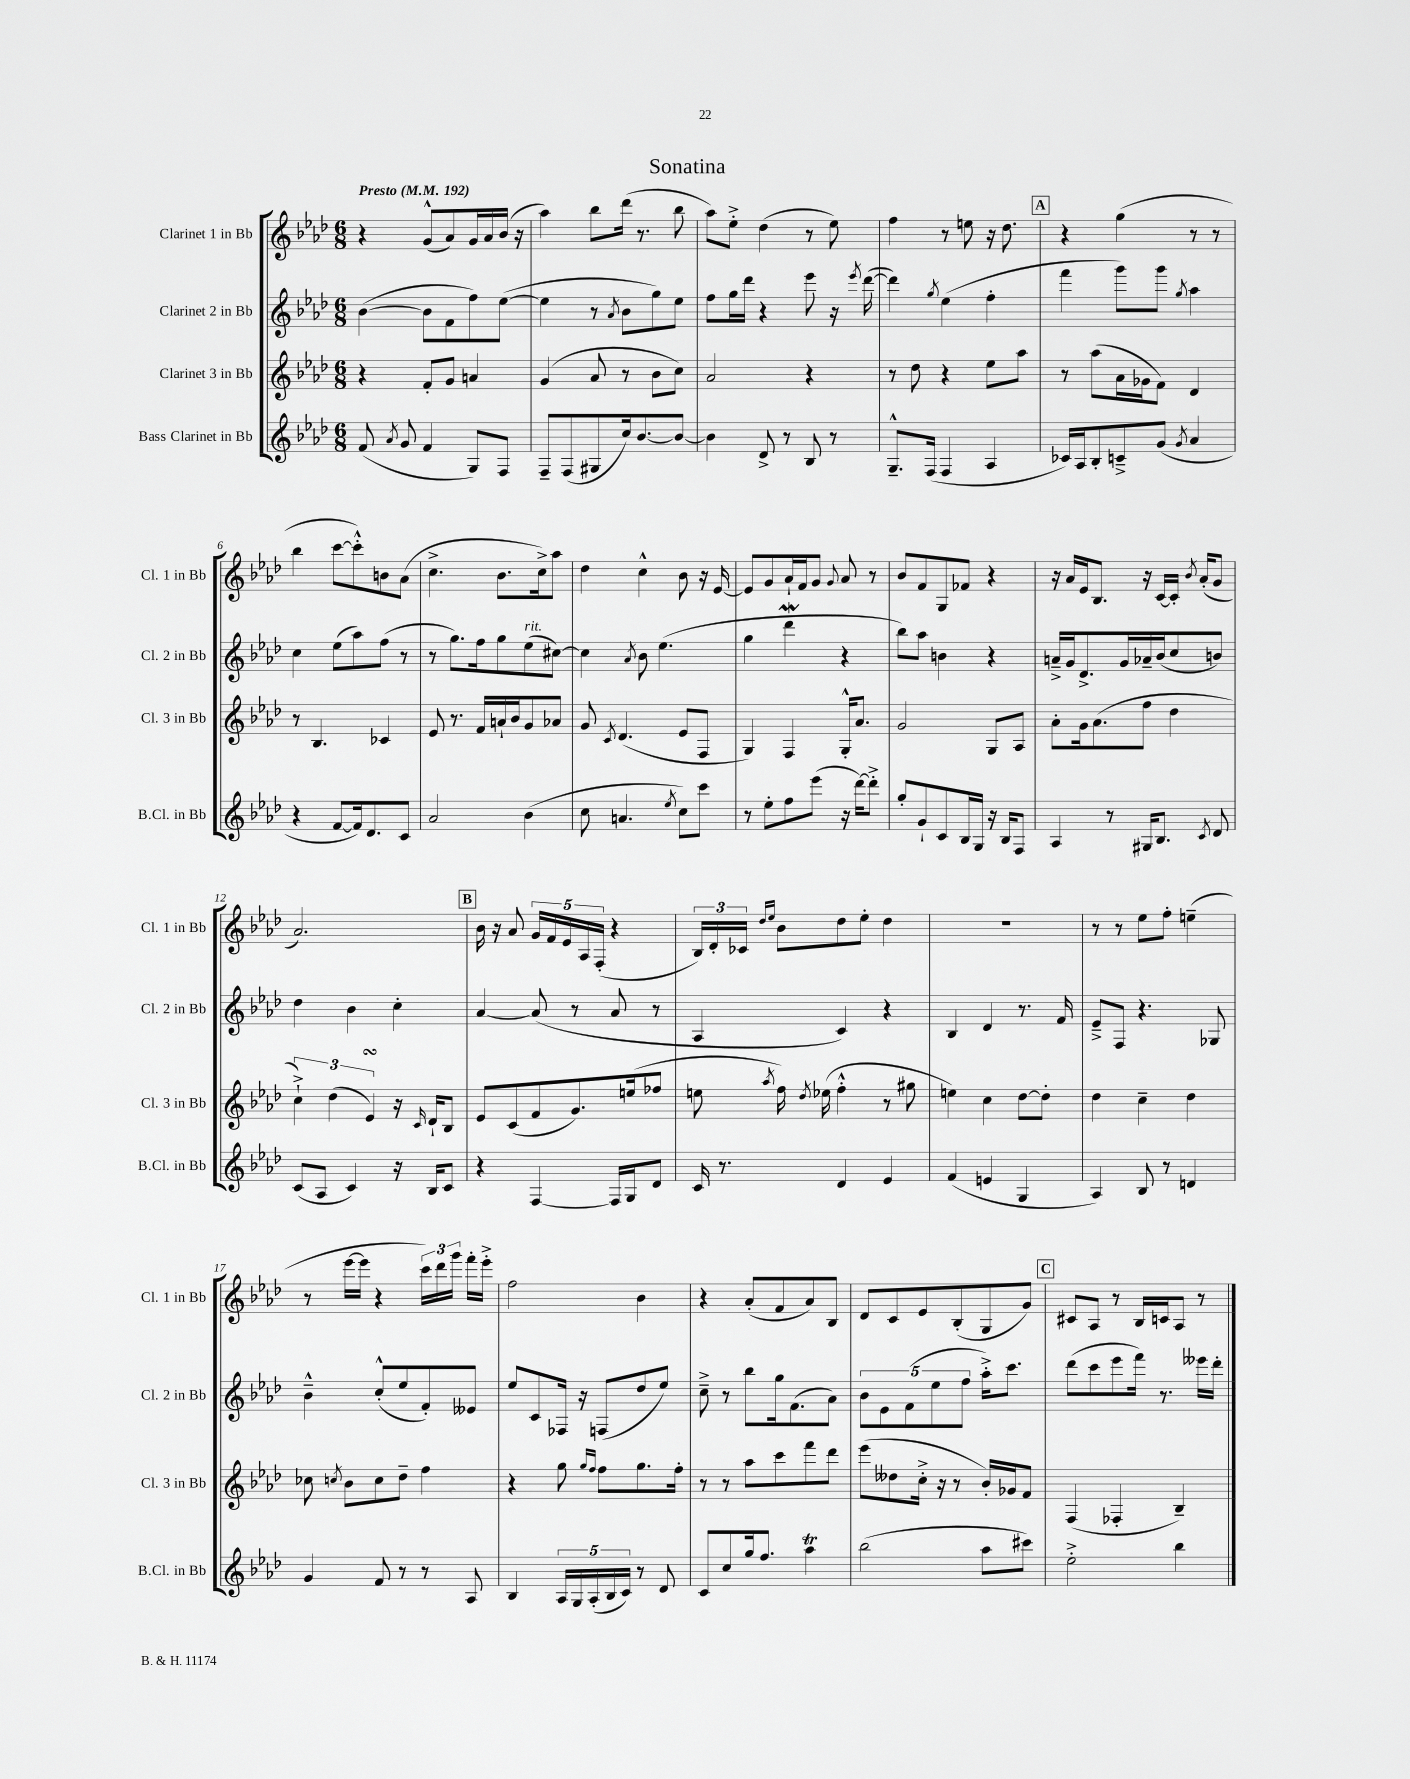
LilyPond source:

\header { title = "Sonatina" }
<<
\new StaffGroup <<
\new Staff = "s0" \with { instrumentName = "Clarinet 1 in Bb" shortInstrumentName = "Cl. 1 in Bb" } {
    \clef treble \key aes \major \numericTimeSignature \time 6/8 \tempo "Presto" 4 = 192
    \autoBeamOff r4 g'8[-^( aes'8) g'16 aes'16 bes'16]( r16 |
    aes''4) bes''8[ des'''16]( r8. bes''8 |
    aes''8[) ees''8]-.-> des''4( r8 ees''8) |
    f''4 r8 e''8 r16 des''8. |
    \mark \markup { \box "A" } r4 g''4( r8 r8 |
    bes''4 c'''8[~ c'''8-.-^) b'8 aes'8]( |
    c''4.-> bes'8.[ c''16->) aes''8] |
    des''4 c''4-^ bes'8 r16 ees'16~ |
    ees'8[ g'8 aes'16-! f'16 g'8] \appoggiatura { g'8 } aes'8 r8 |
    bes'8[ f'8 g8 fes'8] r4 |
    r16 aes'16[ ees'16 bes8.] r16 c'16[~ c'16]-. \acciaccatura { bes'8 } aes'16[-.( g'8] |
    aes'2.) |
    \mark \markup { \box "B" } bes'16 r16 aes'8 \tuplet 5/4 { g'16[ f'16 ees'16 aes16 f16]-.( } r4 |
    \tuplet 3/2 { bes16[) des'16-. ces'16] } \grace { des''16[ ees''16] } bes'8[ des''8 ees''8]-. des''4 |
    R2. |
    r8 r8 ees''8[ f''8]-. e''4--( |
    r8 ees'''16[~ ees'''16] r4 \tuplet 3/2 { c'''16[) des'''16 g'''16] } f'''16[-. ees'''16]-.-> |
    f''2 bes'4 |
    r4 aes'8[-.( f'8 aes'8) bes8] |
    des'8[ c'8 ees'8 bes8-.( g8 g'8]) |
    \mark \markup { \box "C" } cis'8[ aes8] r8 bes16[ c'16 aes8] r8 \bar "|." |
}
\new Staff = "s1" \with { instrumentName = "Clarinet 2 in Bb" shortInstrumentName = "Cl. 2 in Bb" } {
    \clef treble \key aes \major \numericTimeSignature \time 6/8
    \autoBeamOff bes'4~( bes'8[ f'8 f''8) ees''8]~( |
    ees''4 r8 \acciaccatura { aes'8 } bes'8[ g''8) ees''8] |
    f''8[ g''16 des'''16] r4 ees'''8 r16 \acciaccatura { ees'''8 } des'''16~( |
    des'''4) \acciaccatura { g''8 } ees''4( f''4-. |
    \mark \markup { \box "A" } f'''4 g'''8[) g'''8] \acciaccatura { g''8 } aes''4 |
    c''4 ees''8[( aes''8) f''8]( r8 |
    r8 g''8.[) f''16 g''8 ees''8^\markup { \italic "rit." }( cis''8]~) |
    cis''4 \acciaccatura { aes'8 } bes'8 ees''4.( |
    g''4 des'''4\mordent r4 |
    bes''8[) aes''8] b'4 r4 |
    a'16[---> g'16 des'8.-> g'16 aes'16-- bes'16( c''8 b'8]) |
    des''4 bes'4 c''4-. |
    \mark \markup { \box "B" } aes'4~ aes'8( r8 aes'8 r8 |
    aes4 c'4) r4 |
    bes4 des'4 r8. f'16 |
    ees'8[---> f8] r4. ges8 |
    bes'4---^ c''8[-.-^( ees''8 f'8-.) eeses'8] |
    ees''8[ c'8 fes16] r16 f8[( des''8 ees''8]) |
    c''8---> r8 bes''8[ g''16 f'8.( aes'8]) |
    \tuplet 5/4 { bes'8[ ees'8 f'8( ees''8 f''8] } aes''16[-.->) c'''8.] |
    \mark \markup { \box "C" } des'''8[( c'''8 ees'''8 f'''16]) r8. eeses'''16[ des'''16]-. \bar "|." |
}
\new Staff = "s2" \with { instrumentName = "Clarinet 3 in Bb" shortInstrumentName = "Cl. 3 in Bb" } {
    \clef treble \key aes \major \numericTimeSignature \time 6/8
    \autoBeamOff r4 f'8[-. g'8] a'4 |
    g'4( aes'8 r8 bes'8[ c''8]) |
    aes'2 r4 |
    r8 des''8 r4 ees''8[ aes''8] |
    \mark \markup { \box "A" } r8 aes''8[( aes'16 ges'16 f'8]) des'4 |
    r8 bes4. ces'4 |
    ees'8 r8. f'16[ a'16-! bes'16 g'8 aes'8] |
    g'8 \acciaccatura { c'8 } des'4.( ees'8[ f8] |
    g4) f4 g16[-.-^ aes'8.] |
    g'2 g8[ aes8] |
    aes'8[-. g'16 aes'8.( f''8] des''4 |
    \tuplet 3/2 { c''4-!->) des''4( ees'4\turn) } r16 \grace { c'16 } des'16[-! bes8] |
    \mark \markup { \box "B" } ees'8[ c'8( f'8 g'8.) e''16( fes''8] |
    e''8 \acciaccatura { aes''8 } f''16) \acciaccatura { des''8 } ees''16( f''4-.-^ r8 gis''8 |
    e''4) c''4 des''8[~ des''8]-. |
    des''4 c''4-- des''4 |
    ces''8 \acciaccatura { c''8 } bes'8[ c''8 des''8]-- f''4 |
    r4 g''8 \grace { g''16[ f''16] } f''8[ g''8. f''16]-. |
    r8 r8 aes''8[ c'''8 f'''8 des'''8] |
    ees'''8[( deses''8 c''16]-.-> r16 r8 bes'16[-.) ges'16 f'8] |
    \mark \markup { \box "C" } f4( fes4-. bes4--) \bar "|." |
}
\new Staff = "s3" \with { instrumentName = "Bass Clarinet in Bb" shortInstrumentName = "B.Cl. in Bb" } {
    \clef treble \key aes \major \numericTimeSignature \time 6/8
    \autoBeamOff f'8( \acciaccatura { aes'8 } g'8 f'4 g8[) f8] |
    f8[-- f8( gis8 c''16) bes'8.~ bes'8]~ |
    bes'4 des'8-> r8 bes8 r8 |
    g8.[---^ f16]( f4 aes4 |
    \mark \markup { \box "A" } ces'16[) aes16 bes8-. c'8---> g'8]( \acciaccatura { g'8 } aes'4 |
    r4 f'8[~ f'16) des'8. c'8] |
    aes'2 bes'4( |
    c''8 a'4. \acciaccatura { ees''8 } c''8[) c'''8] |
    r8 ees''8[-. f''8 ees'''8]( r16 des'''16[~) des'''8]-.-> |
    g''8[-. g'8-! c'8 bes16 g16] r16 bes16[ f8] |
    aes4 r8 gis16[ bes8.] \acciaccatura { c'8 } des'8 |
    c'8[( aes8] c'4) r16 bes16[ c'8] |
    \mark \markup { \box "B" } r4 f4~ f16[ g16 des'8] |
    c'16 r8. des'4 ees'4 |
    f'4( e'4 g4 |
    aes4) bes8 r8 d'4 |
    g'4 f'8 r8 r8 aes8 |
    bes4 \tuplet 5/4 { aes16[ g16 aes16-.( bes16 c'16]) } r8 des'8 |
    c'8[ c''8 g''16 f''8.] aes''4\trill |
    bes''2( aes''8[ cis'''8]) |
    \mark \markup { \box "C" } ees''2-.-> bes''4 \bar "|." |
}
>>
>>
